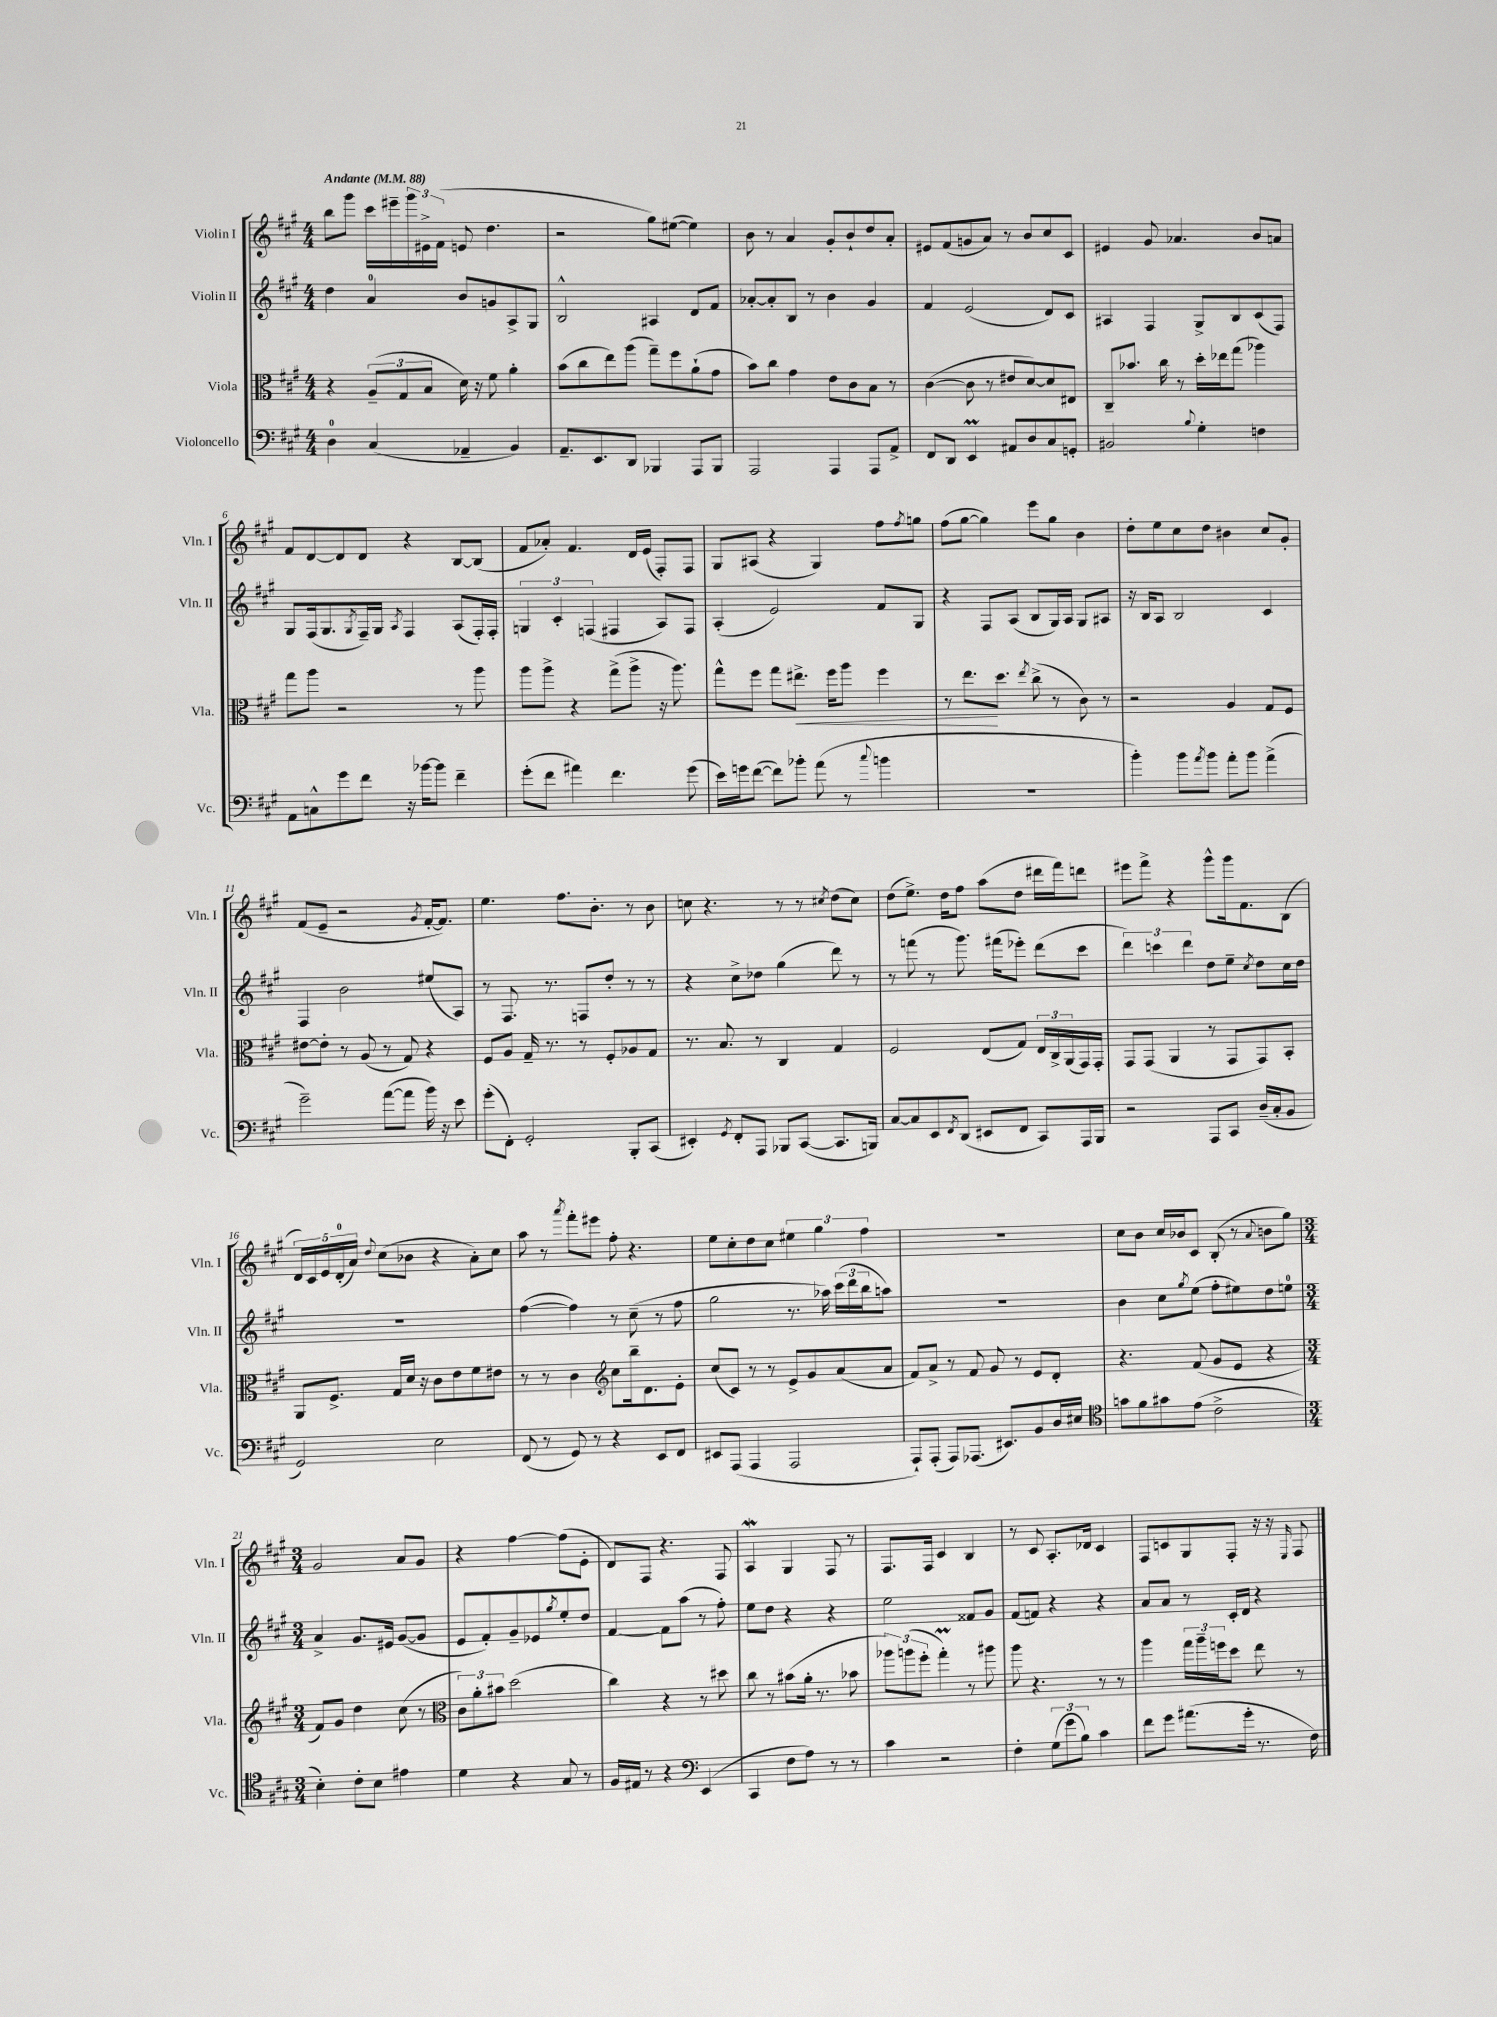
<<
\new StaffGroup <<
\new Staff = "s0" \with { instrumentName = "Violin I" shortInstrumentName = "Vln. I" } {
    \clef treble \key a \major \numericTimeSignature \time 4/4 \tempo "Andante" 4 = 88
    b''8 gis'''8 cis'''16 eis'''16-- \tuplet 3/2 { gis'''16 eis'16-> fis'16( } e'8 d''4. |
    r2 gis''8) eis''8~( eis''4) |
    b'8 r8 a'4 gis'8-. b'8-! d''8 a'8-. |
    eis'8 fis'8( g'8 a'8) r8 b'8 cis''8 cis'8 |
    eis'4 gis'8 aes'4. b'8 a'8 |
    fis'8 d'8~ d'8 d'8 r4 b8~ b8( |
    fis'8 aes'8-.) fis'4. d'16 e'16( fis8-.) fis8 |
    gis8 ais8( r4 gis4) fis''8 \acciaccatura { fis''8 } g''8 |
    fis''8( gis''8~ gis''4) e'''8 gis''8 b'4 |
    d''8-. e''8 cis''8 d''8 bis'4 cis''8 gis'8-. |
    fis'8( e'8-- r2 \acciaccatura { gis'8 } fis'16~-. fis'8.) |
    e''4. fis''8. b'8.-. r8 b'8 |
    c''8 r4. r8 r8 \acciaccatura { cis''8 } d''8( cis''8) |
    d''8( e''8.->) d''16 fis''8 a''8( d''8 dis'''16 fis'''16) d'''8 |
    eis'''8 fis'''8-> r4 gis'''8-^ gis'''16 fis'8. b8( |
    \tuplet 5/4 { d'16) cis'16 e'16 d'16-0-.( a'16) } \appoggiatura { d''8 } cis''8( bes'8 r4 a'8-.) cis''8 |
    a''8 r8 \acciaccatura { a'''8 } fis'''8-. eis'''8 fis''8-. r4. |
    e''8 cis''8-. d''8 cis''8 \tuplet 3/2 { eis''4 gis''4 fis''4 } |
    R1 |
    cis''8 b'8 cis''16 bes'16 cis'8 b8-.( r8 \appoggiatura { a'8 } b'8 gis''8) |
    \numericTimeSignature \time 3/4 gis'2 a'8 gis'8 |
    r4 fis''4~ fis''8( e'8-. |
    d'8) fis8 r4. fis8 |
    a4\mordent gis4 fis8 r8 |
    fis8. fis16 cis'4 b4 |
    r8 cis'8 a8.-. des'16 cis'4 |
    fis8 c'8 gis8 fis8-. r16 r16 \grace { e16 } fis8 \bar "|." |
}
\new Staff = "s1" \with { instrumentName = "Violin II" shortInstrumentName = "Vln. II" } {
    \clef treble \key a \major \numericTimeSignature \time 4/4
    d''4 a'4-0 b'8 g'8 a8-> gis8 |
    b2-^ ais4 d'8 fis'8 |
    aes'8~-. aes'8-. b8 r8 b'4 gis'4 |
    fis'4 e'2( d'8) cis'8 |
    ais4 fis4 gis8-> b8 cis'8( fis8) |
    gis8 fis16( gis8. \acciaccatura { gis8 } fis16--) gis16 \acciaccatura { a8 } fis4 a8( fis16-.) fis16-. |
    \tuplet 3/2 { g4 cis'4-. f4( } fis4 a8) fis8 |
    a4-.( e'2) fis'8 gis8 |
    r4 fis8 a8( b8 gis16) a16 gis8 ais8 |
    r16 b16 a8 b2 cis'4 |
    fis4 b'2 eis''8( a8) |
    r8 fis8. r8. f8 d''8-. r8 r8 |
    r4 cis''8-> des''8 gis''4( d'''8) r8 |
    r8 f'''8( r8 gis'''8.) fis'''16( ees'''8-.) d'''8( cis'''8 |
    \tuplet 3/2 { d'''4) c'''4 d'''4 } d''8 e''8-- \acciaccatura { cis''8 } d''8 cis''16 d''16 |
    R1 |
    fis''4~( fis''4) r8 cis''8--( r8 fis''8 |
    gis''2 r8. aes''16) \tuplet 3/2 { cis'''16( d'''16 b''16 } a''8) |
    R1 |
    b'4 cis''8 \acciaccatura { gis''8 } e''8( fis''8-. eis''8) d''8 e''8-0 |
    \numericTimeSignature \time 3/4 a'4-> gis'8. eis'16 gis'8~( gis'8 |
    e'8 fis'8-.) gis'8-- ees'8 \acciaccatura { gis''8 } e''8-. d''8 |
    fis'4~ fis'8 a''8( r8 fis''8-.) |
    e''8 d''8 r4 r4 |
    e''2 fisis'8 gis'8 |
    fis'8( f'8) r4 r4 |
    a'8 a'8 r8 cis'16-. d'16 r4 \bar "|." |
}
\new Staff = "s2" \with { instrumentName = "Viola" shortInstrumentName = "Vla." } {
    \clef alto \key a \major \numericTimeSignature \time 4/4
    r4 \tuplet 3/2 { a8--( gis8 b8 } d'16) r16 fis'8 a'4-. |
    b'8( cis''8 e''8) a''8( gis''8--) fis''8 a'8-!( gis'8 |
    b'8) cis''8 gis'4 e'8 cis'8 b8 r8 |
    cis'4~( cis'8 r8 eis'8 d'8~) d'8 eis8 |
    cis8-- bes'8. cis''16 r8 d''16-. ees''16 gis''8( aes''4) |
    gis''8 a''8 r2 r8 a''8 |
    a''8 a''8-> r4 gis''8->( a''8-> r16 a''8.) |
    gis''8-^ fis''8 gis''8 eis''8.->\< fis''16 a''8 fis''4 |
    r8 e''8.\! d''8. \acciaccatura { e''8 } cis''8->( r8 cis'8) r8 |
    r2 a4 gis8 fis8 |
    eis'8~ eis'8-. r8 a8( r8 gis8) r4 |
    fis8 a8 gis16-- r8. r8 fis8-. aes8 gis8 |
    r8. b8. r8 cis4 gis4 |
    fis2 e8( gis8) \tuplet 3/2 { e16 cis16-> a,16( } gis,16) gis,16-. |
    gis,8 gis,8( a,4 r8 gis,8 gis,8) b,8-. |
    a,8 fis8.-> gis16 d'16 r16 cis'8 e'8 fis'8 eis'8 |
    r8 r8 cis'4 \clef treble cis''8 b''16-- d'8. e'8-. |
    cis''8( cis'8) r8 r8 e'8-> gis'8 a'8( a'8 |
    fis'8) a'8-> r8 fis'8 gis'8 r8 e'8 d'8-. |
    r4. fis'8( gis'8 e'8 r4 |
    \numericTimeSignature \time 3/4 fis'8) gis'8 d''4 cis''8( r8 |
    \clef alto \tuplet 3/2 { cis'8) a'8-. bis'8 } d''2( |
    cis''4) r4 r8 dis''8 |
    cis''8 r8 bis'8( a'16-. r8. bes'8 |
    \tuplet 3/2 { aes''8) a''8( fis''8-. } gis''4-.\prall) r8 ais''8 |
    a''8 r4. r8 r8 |
    a''4 \tuplet 3/2 { gis''16 a''16-- f''16 } d''8 e''8 r8 \bar "|." |
}
\new Staff = "s3" \with { instrumentName = "Violoncello" shortInstrumentName = "Vc." } {
    \clef bass \key a \major \numericTimeSignature \time 4/4
    d4-0 cis4( aes,4-- b,4) |
    a,8.-- e,8. d,8 bes,,4 a,,8 bes,,8 |
    a,,2 a,,4 a,,8 a,8-> |
    fis,8 d,8 e,4\prall ais,8 d8 cis8 g,8-. |
    bis,2 \appoggiatura { b8 } gis4-. f4 |
    a,8 c8-^ gis'8 fis'8 r16 bes'16~ bes'8 fis'4-- |
    gis'8-.( fis'8 ais'4) fis'4. gis'8( |
    e'16) g'16 fis'8~( fis'8) bes'8-. a'8( r8 \appoggiatura { cis''8 } b'4 |
    R1 |
    b'4-.) b'8 \acciaccatura { a'8 } b'8 a'8-. b'8 a'4->( |
    gis'2--) a'8~( a'8 b'16) r16 e'8 |
    gis'8-.( fis,8-.) gis,2-. b,,8-. cis,8( |
    eis,4-.) \acciaccatura { gis,8 } fis,8-. a,,8 bes,,8 cis,8~( cis,8. b,,16) |
    cis8~ cis8 e,8 \acciaccatura { fis,8 } d,8( eis,8 fis,8 cis,8) a,,16 b,,16 |
    r2 a,,8 cis,8 d16--( cis16-. b,8 |
    gis,2) e2 |
    fis,8( r8 gis,8) r8 r4 e,8 fis,8 |
    eis,8 a,,8( a,,4 a,,2 |
    a,,8-!) a,,8-.( a,,8) aes,,8.( eis,8.) b,8 d16 eis16 |
    \clef tenor g'8 fis'8 gis'8 e'8( cis'2-> |
    \numericTimeSignature \time 3/4 b4-.) cis'8-. b8 eis'4 |
    d'4 r4 gis8 r8 |
    fis16 eis16 r8 r4 \clef bass e,4( |
    cis,4 fis8 a8) r8 r8 |
    cis'4 r2 |
    fis4-. \tuplet 3/2 { gis8( gis'8 b8) } cis'4 |
    fis'8 gis'8 ais'8.( gis'16-. r8. fis16) \bar "|." |
}
>>
>>
